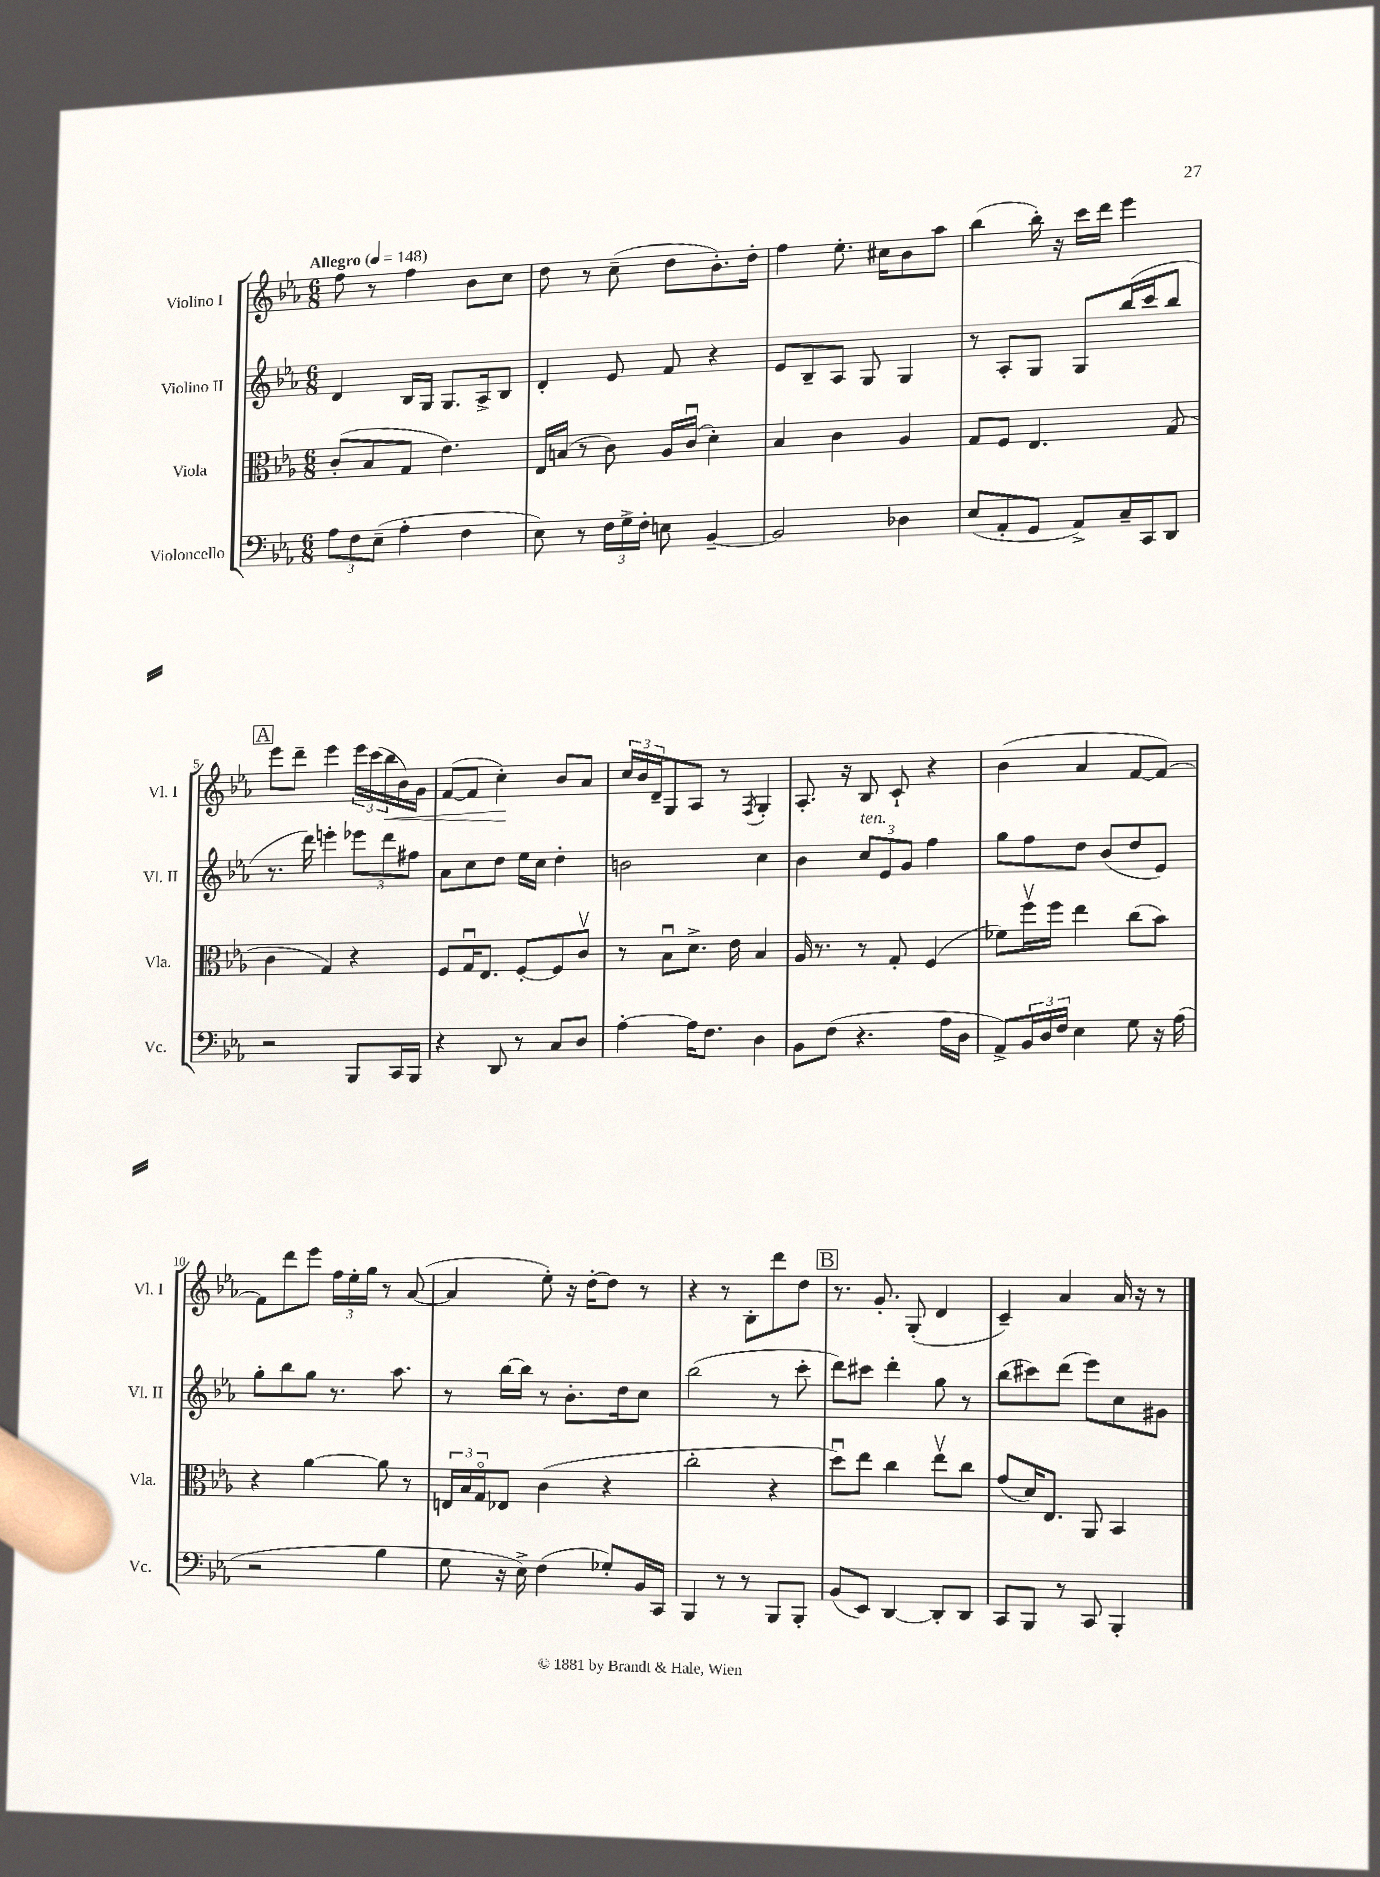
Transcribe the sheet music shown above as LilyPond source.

<<
\new StaffGroup <<
\new Staff = "s0" \with { instrumentName = "Violino I" shortInstrumentName = "Vl. I" } {
    \clef treble \key ees \major \numericTimeSignature \time 6/8 \tempo "Allegro" 4 = 148
    f''8 r8 f''4 bes'8 c''8 |
    d''8 r8 c''8--( d''8 bes'8.-.) d''16-. |
    f''4 ees''8.-. cis''16 bes'8 aes''8 |
    bes''4( bes''16-.) r16 c'''16 d'''16 ees'''4 |
    \mark \markup { \box "A" } ees'''8 d'''8-- ees'''4 \tuplet 3/2 { ees'''16 c'''16( bes''16\< } bes'16) g'16 |
    f'8~( f'8 c''4-.\!) bes'8 aes'8 |
    \tuplet 3/2 { c''16 bes'16 d'16-- } g8 aes8 r8 \acciaccatura { f8 } g4-. |
    aes8.-. r16 bes8 c'8-! r4 |
    bes'4( aes'4 f'8~ f'8~) |
    f'8 d'''8 ees'''8 \tuplet 3/2 { f''16 ees''16-. g''16 } r8 aes'8~( |
    aes'4 ees''8-.) r16 d''16~-. d''8 r8 |
    r4 r8 bes8-. d'''8 d''8 |
    \mark \markup { \box "B" } r8. g'8.-. g8-.( d'4 |
    c'4--) aes'4 aes'16 r16 r8 \bar "|." |
}
\new Staff = "s1" \with { instrumentName = "Violino II" shortInstrumentName = "Vl. II" } {
    \clef treble \key ees \major \numericTimeSignature \time 6/8
    d'4 bes16 g16 g8. aes16-> bes8 |
    d'4-. ees'8 f'8 r4 |
    ees'8 bes8-- aes8 g8 g4 |
    r8 aes8-. g8 g8 bes''16( c'''16 bes''8 |
    \mark \markup { \box "A" } r8. d'''16) e'''4-. \tuplet 3/2 { ees'''8 d'''8 fis''8 } |
    aes'8 c''8 d''8 ees''16 c''16 d''4-. |
    b'2 c''4 |
    bes'4 \tuplet 3/2 { c''8^\markup { \italic "ten." } ees'8 g'8 } f''4 |
    g''8 f''8 d''8 bes'8( d''8 ees'8) |
    g''8-. bes''8 g''8 r8. aes''8. |
    r8 bes''16~ bes''16 r8 bes'8.-. d''16 c''8 |
    bes''2( r8 c'''8-. |
    \mark \markup { \box "B" } d'''8) cis'''8 d'''4-. g''8 r8 |
    bes''8( cis'''8) d'''8( ees'''8) c''8 gis'8 \bar "|." |
}
\new Staff = "s2" \with { instrumentName = "Viola" shortInstrumentName = "Vla." } {
    \clef alto \key ees \major \numericTimeSignature \time 6/8
    c'8-.( bes8 g8 ees'4.) |
    ees16 b16( r8 c'8) aes16 c'16\downbow( d'4-.) |
    bes4 c'4 aes4 |
    g8 f8 ees4. g8( |
    \mark \markup { \box "A" } c'4 g4) r4 |
    f8 g16\downbow ees8. f8~-. f8 c'8\upbow |
    r8 bes8\downbow d'8.-> ees'16 bes4 |
    aes16 r8. r8 g8-. f4( |
    fes'8) f''16\upbow f''16 ees''4 c''8( bes'8) |
    r4 aes'4~ aes'8 r8 |
    \tuplet 3/2 { e16 bes16 g16\flageolet } ees8 c'4( r4 |
    c''2-. r4 |
    \mark \markup { \box "B" } d''8\downbow) ees''8 c''4 ees''8\upbow c''8 |
    g'8( d'16) ees8. aes,8 bes,4 \bar "|." |
}
\new Staff = "s3" \with { instrumentName = "Violoncello" shortInstrumentName = "Vc." } {
    \clef bass \key ees \major \numericTimeSignature \time 6/8
    \tuplet 3/2 { aes8 f8 ees8--( } aes4-. f4 |
    ees8) r8 \tuplet 3/2 { f16 g16-> f16-. } e8 bes,4~-- |
    bes,2 des4 |
    ees8( aes,8-. g,8 aes,8->) c16-- c,16 d,8 |
    \mark \markup { \box "A" } r2 bes,,8 c,16 bes,,16 |
    r4 d,8 r8 c8 d8 |
    aes4~-. aes16 f8. d4 |
    bes,8 f8( r4. aes16 d16 |
    aes,8->) \tuplet 3/2 { bes,16 d16 f16 } ees4 g8 r16 aes16( |
    r2 bes4 |
    g8 r16 ees16->) f4( ges8-.) bes,16 c,16 |
    bes,,4 r8 r8 bes,,8 bes,,8-. |
    \mark \markup { \box "B" } bes,8( ees,8) d,4~ d,8-. d,8 |
    c,8 bes,,8 r8 c,8 bes,,4-. \bar "|." |
}
>>
>>
